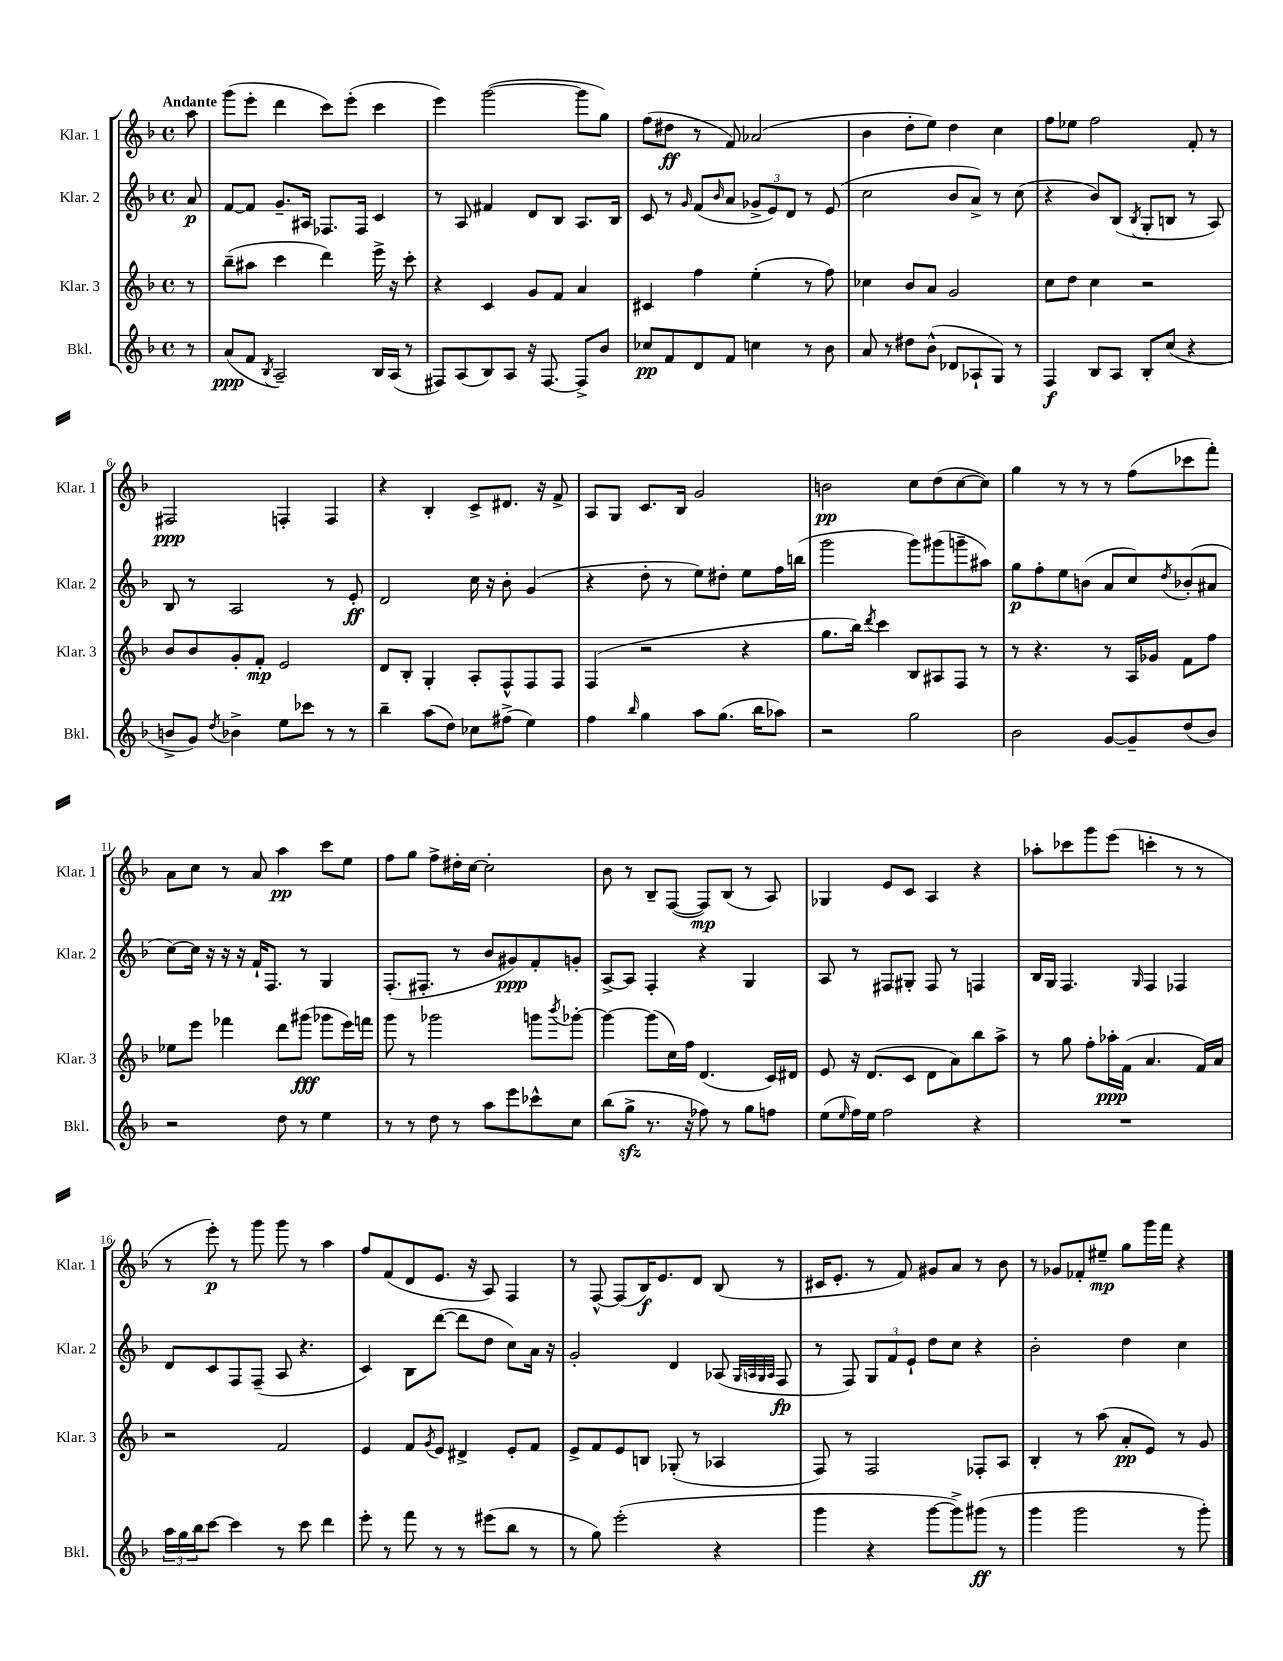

**kern	**dynam	**kern	**dynam	**kern	**dynam	**kern	**dynam
*part4	*part4	*part3	*part3	*part2	*part2	*part1	*part1
*staff4	*staff4	*staff3	*staff3	*staff2	*staff2	*staff1	*staff1
*I"Bkl.	*	*I"Klar. 3	*	*I"Klar. 2	*	*I"Klar. 1	*
*I'Bkl.	*	*I'Klar. 3	*	*I'Klar. 2	*	*I'Klar. 1	*
*clefG2	*	*clefG2	*	*clefG2	*	*clefG2	*
*k[b-]	*	*k[b-]	*	*k[b-]	*	*k[b-]	*
*M4/4	*	*M4/4	*	*M4/4	*	*M4/4	*
*met(c)	*	*met(c)	*	*met(c)	*	*met(c)	*
=	=	=	=	=	=	=	=
!	!	!	!	!	!	!LO:TX:a:B:t=Andante	!
8r	.	8r	.	8a/	p	8aa\	.
=1	=1	=1	=1	=1	=1	=1	=1
(8a/L	ppp	(8bb-~\L	.	[8f/L	.	(8ggg\L	.
8f/J	.	8aa#X\J	.	8f/J]	.	8eee'\J	.
8qB-/	.	.	.	.	.	.	.
2A~/)	.	4ccc\	.	8.g~/L	.	4ddd\	.
.	.	.	.	16A#X/Jk	.	.	.
.	.	4ddd\)	.	8.F-X/L	.	8ccc\L)	.
.	.	.	.	.	.	(8eee'\J	.
.	.	.	.	16F-/Jk	.	.	.
16B-/LL	.	16eee^\	.	4c/	.	4ccc\	.
(16A/JJ	.	16r	.	.	.	.	.
8r	.	8ccc'\	.	.	.	.	.
=2	=2	=2	=2	=2	=2	=2	=2
8F#X/L)	.	4r	.	8r	.	4eee\)	.
(8A/	.	.	.	8A/	.	.	.
8B-/)	.	4c/	.	4f#X/	.	([2ggg\	.
8A/J	.	.	.	.	.	.	.
16r	.	8g/L	.	8d/L	.	.	.
[8.F#/	.	.	.	.	.	.	.
.	.	8f/J	.	8B-/J	.	.	.
8F#^/L]	.	4a/	.	8.A/L	.	8ggg\L]	.
8b-/J	.	.	.	.	.	8gg\J)	.
.	.	.	.	16B-/Jk	.	.	.
=3	=3	=3	=3	=3	=3	=3	=3
8cc-X/L	pp	4c#X/	.	8c/	.	(8ff\L	.
8f/	.	.	.	8r	.	8dd#X\J	ff
.	.	.	.	16qqg/	.	.	.
8d/	.	4ff\	.	(8f/L	.	8r	.
.	.	.	.	16qqb-/	.	.	.
8f/J	.	.	.	8a/J	.	8f/)	.
4ccn\	.	(4ee'\	.	12g-X^/L	.	(2a-X/	.
.	.	.	.	12e/)	.	.	.
.	.	.	.	12d/J	.	.	.
8r	.	8r	.	8r	.	.	.
8b-\	.	8ff\)	.	(8e/	.	.	.
=4	=4	=4	=4	=4	=4	=4	=4
8a/	.	4cc-X\	.	2cc\	.	4b-\	.
8r	.	.	.	.	.	.	.
8dd#X\L	.	8b-/L	.	.	.	8dd'\L	.
(8b-^^\J	.	8a/J	.	.	.	8ee\J)	.
8d-X/L	.	2g/	.	8b-/L	.	4dd\	.
8A-X`/	.	.	.	8a^/J)	.	.	.
8G/J)	.	.	.	8r	.	4cc\	.
8r	.	.	.	(8cc\	.	.	.
=5	=5	=5	=5	=5	=5	=5	=5
4F/	f	8cc\L	.	4r	.	8ff\L	.
.	.	8dd\J	.	.	.	8ee-X\J	.
8B-/L	.	4cc\	.	8b-/L)	.	2ff\	.
8A/J	.	.	.	(8B-/J	.	.	.
.	.	.	.	8qB-/	.	.	.
8B-'/L	.	2r	.	8G'/L	.	.	.
(8cc/J	.	.	.	8Bn/J	.	.	.
4r	.	.	.	8r	.	8f'/	.
.	.	.	.	8A/)	.	8r	.
!!LO:LB:g=z
=6	=6	=6	=6	=6	=6	=6	=6
8bn^/L	.	8b-/L	.	8B-/	.	2F#X/	ppp
8g/J)	.	8b-/	.	8r	.	.	.
8qdd/	.	.	.	.	.	.	.
4b-X^\	.	8g'/	.	2A/	.	.	.
.	.	8f'/J	mp	.	.	.	.
8ee\L	.	2e/	.	.	.	4Fn'/	.
8ccc-X\J	.	.	.	.	.	.	.
8r	.	.	.	8r	.	4F/	.
8r	.	.	.	8e'/	ff	.	.
=7	=7	=7	=7	=7	=7	=7	=7
4bb-~\	.	8d/L	.	2d/	.	4r	.
.	.	8B-'/J	.	.	.	.	.
(8aa\L	.	4G'/	.	.	.	4B-'/	.
8dd\J)	.	.	.	.	.	.	.
8cc-X\L	.	8A'/L	.	16cc\	.	8c^/L	.
.	.	.	.	16r	.	.	.
(8ff#X^\J	.	8F^^/	.	8b-'\	.	8.d#X/J	.
4ee\)	.	8F/	.	(4g/	.	.	.
.	.	.	.	.	.	16r	.
.	.	8F/J	.	.	.	8f^/	.
=8	=8	=8	=8	=8	=8	=8	=8
4ff\	.	(4F/	.	4r	.	8A/L	.
.	.	.	.	.	.	8G/J	.
16qqbb-/	.	.	.	.	.	.	.
4gg\	.	2r	.	8dd'\	.	8.c/L	.
.	.	.	.	8r	.	.	.
.	.	.	.	.	.	16B-/Jk	.
8aa\L	.	.	.	8ee\L)	.	2g/	.
(8.gg\J	.	.	.	8dd#X'\J	.	.	.
.	.	4r	.	8ee\L	.	.	.
16bb-\KL	.	.	.	.	.	.	.
8aa-X\J)	.	.	.	16ff\L	.	.	.
.	.	.	.	(16bbn\JJ	.	.	.
=9	=9	=9	=9	=9	=9	=9	=9
2r	.	8.gg\L	.	2ggg\	.	2bn\	pp
.	.	16bb-\Jk)	.	.	.	.	.
.	.	8qddd/	.	.	.	.	.
.	.	4ccc\	.	.	.	.	.
2gg\	.	8B-/L	.	8ggg\L)	.	8cc\L	.
.	.	8A#X/	.	(8ggg#X\	.	(8dd\	.
.	.	8F/J	.	8gggn~\	.	[8cc\	.
.	.	8r	.	8aa#X\J)	.	8cc\J])	.
=10	=10	=10	=10	=10	=10	=10	=10
2b-\	.	8r	.	8gg\L	p	4gg\	.
.	.	4.r	.	8ff'\	.	.	.
.	.	.	.	8ee\	.	8r	.
.	.	.	.	(8bn\J	.	8r	.
[8g/L	.	8r	.	8a/L	.	8r	.
8g~/]	.	16A/LL	.	8cc/)	.	(8ff\L	.
.	.	16g-X/JJ	.	.	.	.	.
.	.	.	.	8qdd/	.	.	.
(8dd/	.	8f\L	.	(8b-X'/	.	8ccc-X\	.
8b-/J)	.	8ff\J	.	8a#X/J	.	8fff'\J)	.
!!LO:LB:g=z
=11	=11	=11	=11	=11	=11	=11	=11
2r	.	8ee-X\L	.	[8cc\L)	.	8a\L	.
.	.	8eee\J	.	16cc\Jk]	.	8cc\J	.
.	.	.	.	16r	.	.	.
.	.	4fff-X\	.	16r	.	8r	.
.	.	.	.	16r	.	.	.
.	.	.	.	16f`/KL	.	8a/	.
.	.	.	.	8.F/J	.	.	.
8dd\	.	8ddd\L	.	.	.	4aa\	pp
8r	.	(8ggg#X\J	fff	8r	.	.	.
4ee\	.	8ggg-X\L	.	4G/	.	8ccc\L	.
.	.	16eee\L)	.	.	.	8ee\J	.
.	.	16fffn\JJ	.	.	.	.	.
=12	=12	=12	=12	=12	=12	=12	=12
8r	.	8ggg\	.	(8.F'/L	.	8ff\L	.
8r	.	8r	.	.	.	8gg\J	.
.	.	.	.	8.F#X'/J	.	.	.
8dd\	.	2ggg-X\	.	.	.	8ff^\L	.
8r	.	.	.	8r	.	16dd#X'\L	.
.	.	.	.	.	.	[16cc\JJ	.
8aa\L	.	.	.	8b-/L	.	2cc'\]	.
8eee\	.	.	.	8g#X/)	ppp	.	.
8ccc-X^^\	.	8gggn\L	.	8f'/	.	.	.
.	.	8qbbb-/	.	.	.	.	.
8cc\J	.	[8ggg-X'\J	.	8gn'/J	.	.	.
=13	=13	=13	=13	=13	=13	=13	=13
(8bb-\L	.	4ggg-\_	.	[8A^/L	.	8b-\	.
8ggzz^\J	.	.	.	8A/J]	.	8r	.
8.r	.	(8ggg-\L]	.	4F'/	.	8B-~/L	.
.	.	16cc\L)	.	.	.	([8F/J	.
16r	.	16ff\JJ	.	.	.	.	.
8ff-X\)	.	(4.d/	.	4r	.	8F/L])	mp
8r	.	.	.	.	.	(8B-/J	.
8gg\L	.	.	.	4G/	.	8r	.
8ffn\J	.	16c/LL)	.	.	.	8A/)	.
.	.	16d#X/JJ	.	.	.	.	.
=14	=14	=14	=14	=14	=14	=14	=14
(8ee\L	.	8e/	.	8A/	.	4G-X/	.
16qqee/	.	.	.	.	.	.	.
16ff\L)	.	16r	.	8r	.	.	.
16ee\JJ	.	(8.d/L	.	.	.	.	.
2ff\	.	.	.	8F#X/L	.	8e/L	.
.	.	8c/J	.	8G#X'/J	.	8c/J	.
.	.	8d\L	.	8F#/	.	4A/	.
.	.	8a\)	.	8r	.	.	.
4r	.	8bb-\	.	4Fn/	.	4r	.
.	.	8aa^\J	.	.	.	.	.
=15	=15	=15	=15	=15	=15	=15	=15
1r	.	8r	.	16B-/LL	.	8aa-X'\L	.
.	.	.	.	16G/JJ	.	.	.
.	.	8gg\	.	4.F/	.	8ccc-X\	.
.	.	8ff'\L	.	.	.	8ggg\	.
.	.	16aa-X'\L	ppp	.	.	(8eee\J	.
.	.	(16f\JJ	.	.	.	.	.
.	.	.	.	16qqG/	.	.	.
.	.	4.a/	.	4F/	.	4cccn'\	.
.	.	.	.	4F-X/	.	8r	.
.	.	16f/LL)	.	.	.	8r	.
.	.	16a/JJ	.	.	.	.	.
!!LO:LB:g=z
=16	=16	=16	=16	=16	=16	=16	=16
24aa\LL	.	2r	.	8d/L	.	8r	.
24gg\	.	.	.	.	.	.	.
24bb-\J	.	.	.	.	.	.	.
[8ccc\J	.	.	.	8c/	.	8eee'\)	p
4ccc\]	.	.	.	8F/	.	8r	.
.	.	.	.	(8F~/J	.	8ggg\	.
8r	.	2f/	.	8A/	.	8ggg\	.
8ccc\	.	.	.	4.r	.	8r	.
4ddd\	.	.	.	.	.	4aa\	.
=17	=17	=17	=17	=17	=17	=17	=17
8eee'\	.	4e/	.	4c/)	.	8ff/L	.
8r	.	.	.	.	.	(8f/	.
8fff\	.	8f/L	.	8B-\L	.	8d/	.
.	.	8qg/	.	.	.	.	.
8r	.	8e/J	.	([8ddd\J	.	8.e/J	.
8r	.	4d#X^/	.	8ddd\L]	.	.	.
.	.	.	.	.	.	16r	.
(8eee#X\L	.	.	.	8dd\J	.	8A/)	.
8bb-\J	.	8e'/L	.	8cc\L)	.	4F/	.
8r	.	8f/J	.	16a\Jk	.	.	.
.	.	.	.	16r	.	.	.
=18	=18	=18	=18	=18	=18	=18	=18
8r	.	8e^/L	.	2g'/	.	8r	.
8gg\)	.	8f/	.	.	.	[8F^^/	.
(2eee'\	.	8e/	.	.	.	(8F/L]	.
.	.	8Bn/J	.	.	.	16B-/K)	f
.	.	.	.	.	.	8.e/	.
.	.	(8G-X'/	.	4d/	.	.	.
.	.	8r	.	.	.	8d/J	.
4r	.	4A-X/	.	(8A-X/	.	(8B-/	.
.	.	.	.	32qqG/LLL	.	.	.
.	.	.	.	32qqAn/	.	.	.
.	.	.	.	32qqG/	.	.	.
.	.	.	.	32qqA/JJJ	.	.	.
.	.	.	.	8F/	fp	8r	.
=19	=19	=19	=19	=19	=19	=19	=19
4ggg\	.	8F/)	.	8r	.	16c#X/KL	.
.	.	.	.	.	.	8.e'/J	.
.	.	8r	.	8F/)	.	.	.
4r	.	2F/	.	12G/L	.	8r	.
.	.	.	.	12f/	.	.	.
.	.	.	.	.	.	8f/)	.
.	.	.	.	12e`/J	.	.	.
[8ggg\L	.	.	.	8dd\L	.	8g#X/L	.
8ggg^\])	.	.	.	8cc\J	.	8a/J	.
(8ggg#X\J	ff	8F-X'/L	.	4r	.	8r	.
8r	.	8A/J	.	.	.	8b-\	.
=20	=20	=20	=20	=20	=20	=20	=20
4ggg\	.	4B-'/	.	2b-'\	.	8r	.
.	.	.	.	.	.	8g-X/L	.
2ggg\	.	8r	.	.	.	8f-X'/	.
.	.	(8aa\	.	.	.	8ee#X~/J	mp
.	.	8a'/L	pp	4dd\	.	8gg\L	.
.	.	8e/J)	.	.	.	16ggg\L	.
.	.	.	.	.	.	16fff\JJ	.
8r	.	8r	.	4cc\	.	4r	.
8ggg'\)	.	8g/	.	.	.	.	.
==	==	==	==	==	==	==	==
*-	*-	*-	*-	*-	*-	*-	*-
